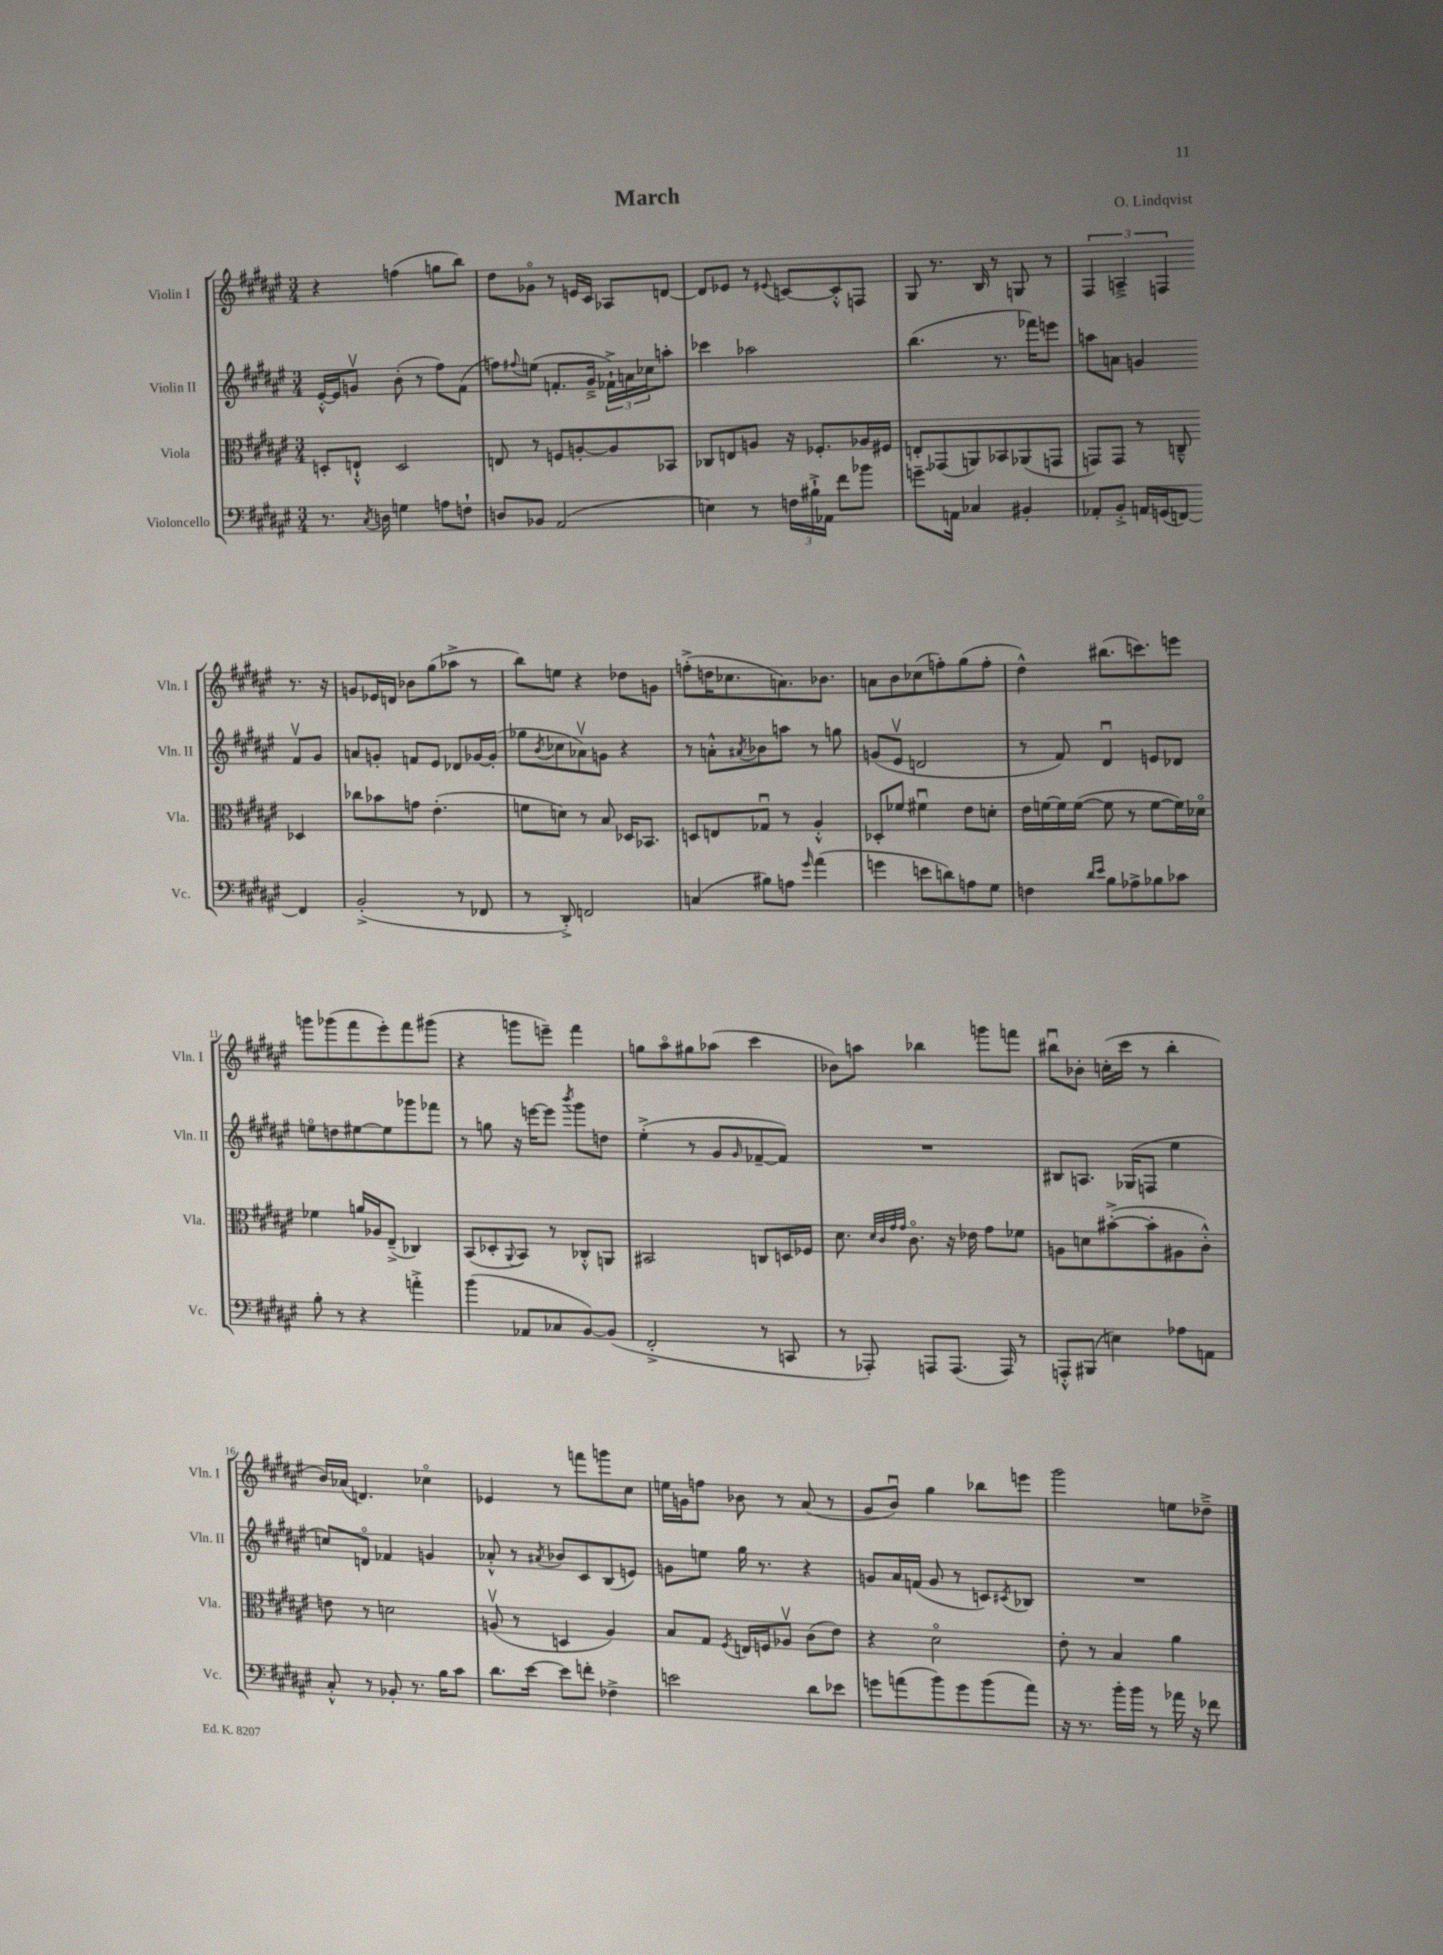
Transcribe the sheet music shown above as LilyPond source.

\header { title = "March" composer = "O. Lindqvist" }
<<
\new StaffGroup <<
\new Staff = "s0" \with { instrumentName = "Violin I" shortInstrumentName = "Vln. I" } {
    \clef treble \key fis \major \numericTimeSignature \time 3/4
    r4 f''4( g''8 b''8) |
    dis''8 ges'8\flageolet r8 e'16 cis'16 aes8 d'8~ |
    d'8 ees'8 r8 \appoggiatura { eis'8 } c'8~ c'8-.-^ f8 |
    gis8 r8. b16 r8 g8 r8 |
    \tuplet 3/2 { fis4 a4---> f4 } r8. r16 |
    g'8 ees'16 d'16 bes'8 gis''8( aes''8-> r8 |
    b''8) e''8 r4 des''8 g'8 |
    f''8-.->( d''16 ces''8. a'8.) bes'8. |
    a'8 b'8 ces''8( f''8-.) gis''8( f''8-. |
    dis''4-^) bis''8.( c'''8.) e'''8 |
    g'''8 ges'''8( fis'''8 eis'''8-.) fis'''8 gis'''8( |
    r4 g'''8 e'''8--) fis'''4 |
    g''8 ais''8\flageolet gis''8 aes''8( cis'''4 |
    bes'8) a''8 bes''4 g'''8 f'''8 |
    bis''8\downbow bes'8-. c''16-.( cis'''16 r8 bis''4-. |
    b'16) aes'16( d'4.) ces''4\flageolet |
    ees'4 r8 f'''8 g'''8 cis''8 |
    e''16 g'16 f''8 bes'8 r8 ais'8( r8 |
    gis'8 b'8\downbow) gis''4 bes''8 e'''8 |
    gis'''2 e''8 des''8---> \bar "|." |
}
\new Staff = "s1" \with { instrumentName = "Violin II" shortInstrumentName = "Vln. II" } {
    \clef treble \key fis \major \numericTimeSignature \time 3/4
    eis'16~-.-^ eis'16 g'8\upbow b'8-.( r8 fis''8) fis'8( |
    f''8) \appoggiatura { fis''8 } e''8( f'8.-. gis'16---> \tuplet 3/2 { fes'16-!->) a'16 ces''16 } a''8-. |
    ces'''4 aes''2 |
    b''4.( r8. fes'''16) e'''8 |
    a''8 a'8 g'4 fis'8\upbow g'8 |
    a'8 g'8-. f'8 eis'8 des'8 ges'16~ ges'16-.( |
    ges''8 \acciaccatura { b'8 } ces''8 aes'8\upbow) g'8 r4 |
    r8 a'8-.-^ \acciaccatura { ais'8 } bes'8 a''8 r8 g''8 |
    g'8( eis'8\upbow d'2 |
    r8 fis'8) dis'4\downbow e'8 des'8 |
    e''8\flageolet d''8 eis''8~ eis''8 ges'''8 fes'''8 |
    r8 g''8 r16 e'''16~ e'''8 \acciaccatura { b'''8 } gis'''8 d''8 |
    eis''4-.->( r8 gis'8 \grace { gis'16 } fes'8~-- fes'8) |
    R2. |
    bis8 a8. ges16( f8 eis''4 |
    c''8) d'8\flageolet fes'4 g'4 |
    aes'8-.-^ r8 \acciaccatura { ais'8 } bes'8 cis'8 b8( e'8) |
    g'8 e''8 gis''16 r8. r4 |
    g'8 ais'16 f'16( g'8 r8 c'8) \acciaccatura { cis'8 } bes8 |
    R2. \bar "|." |
}
\new Staff = "s2" \with { instrumentName = "Viola" shortInstrumentName = "Vla." } {
    \clef alto \key fis \major \numericTimeSignature \time 3/4
    d8-. e8-!-^ d2 |
    e8 r8 f8 a8~-. a8 bes,8 |
    ces8 e8 a8 r16 fes8.-. aes16 fis16 |
    e8-. ges,8( a,8) bes,8 aes,8( g,8 |
    g,8) g,8 r8 c8---^ des4 |
    ces''8 bes'8 g'8 eis'4.-.( |
    f'8 d'8) r8 b8 des16 bes,8. |
    d8 e8 ges8\downbow r8 ais4-.-^ |
    des8-. fes'8 fis'4\downbow eis'8 d'8-. |
    eis'16 f'16~ f'16 f'16~( f'8 r8 f'8~ f'16) des'16\flageolet |
    fes'4 a'16 aes16 eis8--->( ces4) |
    b,8( des8-. \appoggiatura { ais,8 } b,8) r8 ces8-.-^ a,8 |
    bis,2 c8 d16 fes16 |
    dis'8. \grace { dis'32 cis'32 gis'32 gis'32 } cis'8.\flageolet r16 ees'16 gis'8 fes'8 |
    a8 d'8 bis'8~-.->( bis'8-. ais8 cis'8-.-^) |
    e'8 r8 d'2 |
    a8\upbow( r8 d4 a4) |
    b8 gis8 \acciaccatura { fis8 } e16 f16 aes8\upbow cis'8( eis'8) |
    r4 dis'2\flageolet |
    eis'8-. r8 b4 ais'4 \bar "|." |
}
\new Staff = "s3" \with { instrumentName = "Violoncello" shortInstrumentName = "Vc." } {
    \clef bass \key fis \major \numericTimeSignature \time 3/4
    r8. \acciaccatura { cis8 } d16 g4 a8 f8-! |
    d8 bes,8 ais,2( |
    e4) r8 \tuplet 3/2 { f16 bis16-!-> aes,16 } fis'8 bes'8 |
    g'8.-- a,16 ces4 bis,4-. |
    aes,8-. b,8-.-> a,16 g,16( f,8~) f,4 |
    b,2-.->( r8 fes,8 |
    r8 dis,8-.->) f,2 |
    c4( bis8) a8 \grace { gis'16 } ais'4( |
    g'4 e'8 d'8) a8 gis8 |
    f4 \grace { dis'16 eis'16 } b8 aes8-> bes8 ces'8 |
    b8-. r8 r4 a'4-.-> |
    b'4( aes,8 ces8 b,8~) b,8( |
    fis,2-.-> r8 c,8 |
    r8 aes,,8-.) a,,8 a,,8.( a,,16) r8 |
    a,,8-.-^ bis,,8( e4) aes8 a,8 |
    cis8-.-^ r8 bes,8-. r8. b16 cis'8 |
    dis'8. eis'16~ eis'8 f'8-. fes4-> |
    e'2 dis'8 ees'8 |
    g'8 a'8( b'8) g'8 b'8( a'8) |
    r16 r8. b'16-. b'16 r8 aes'16 r16 fes'8 \bar "|." |
}
>>
>>
